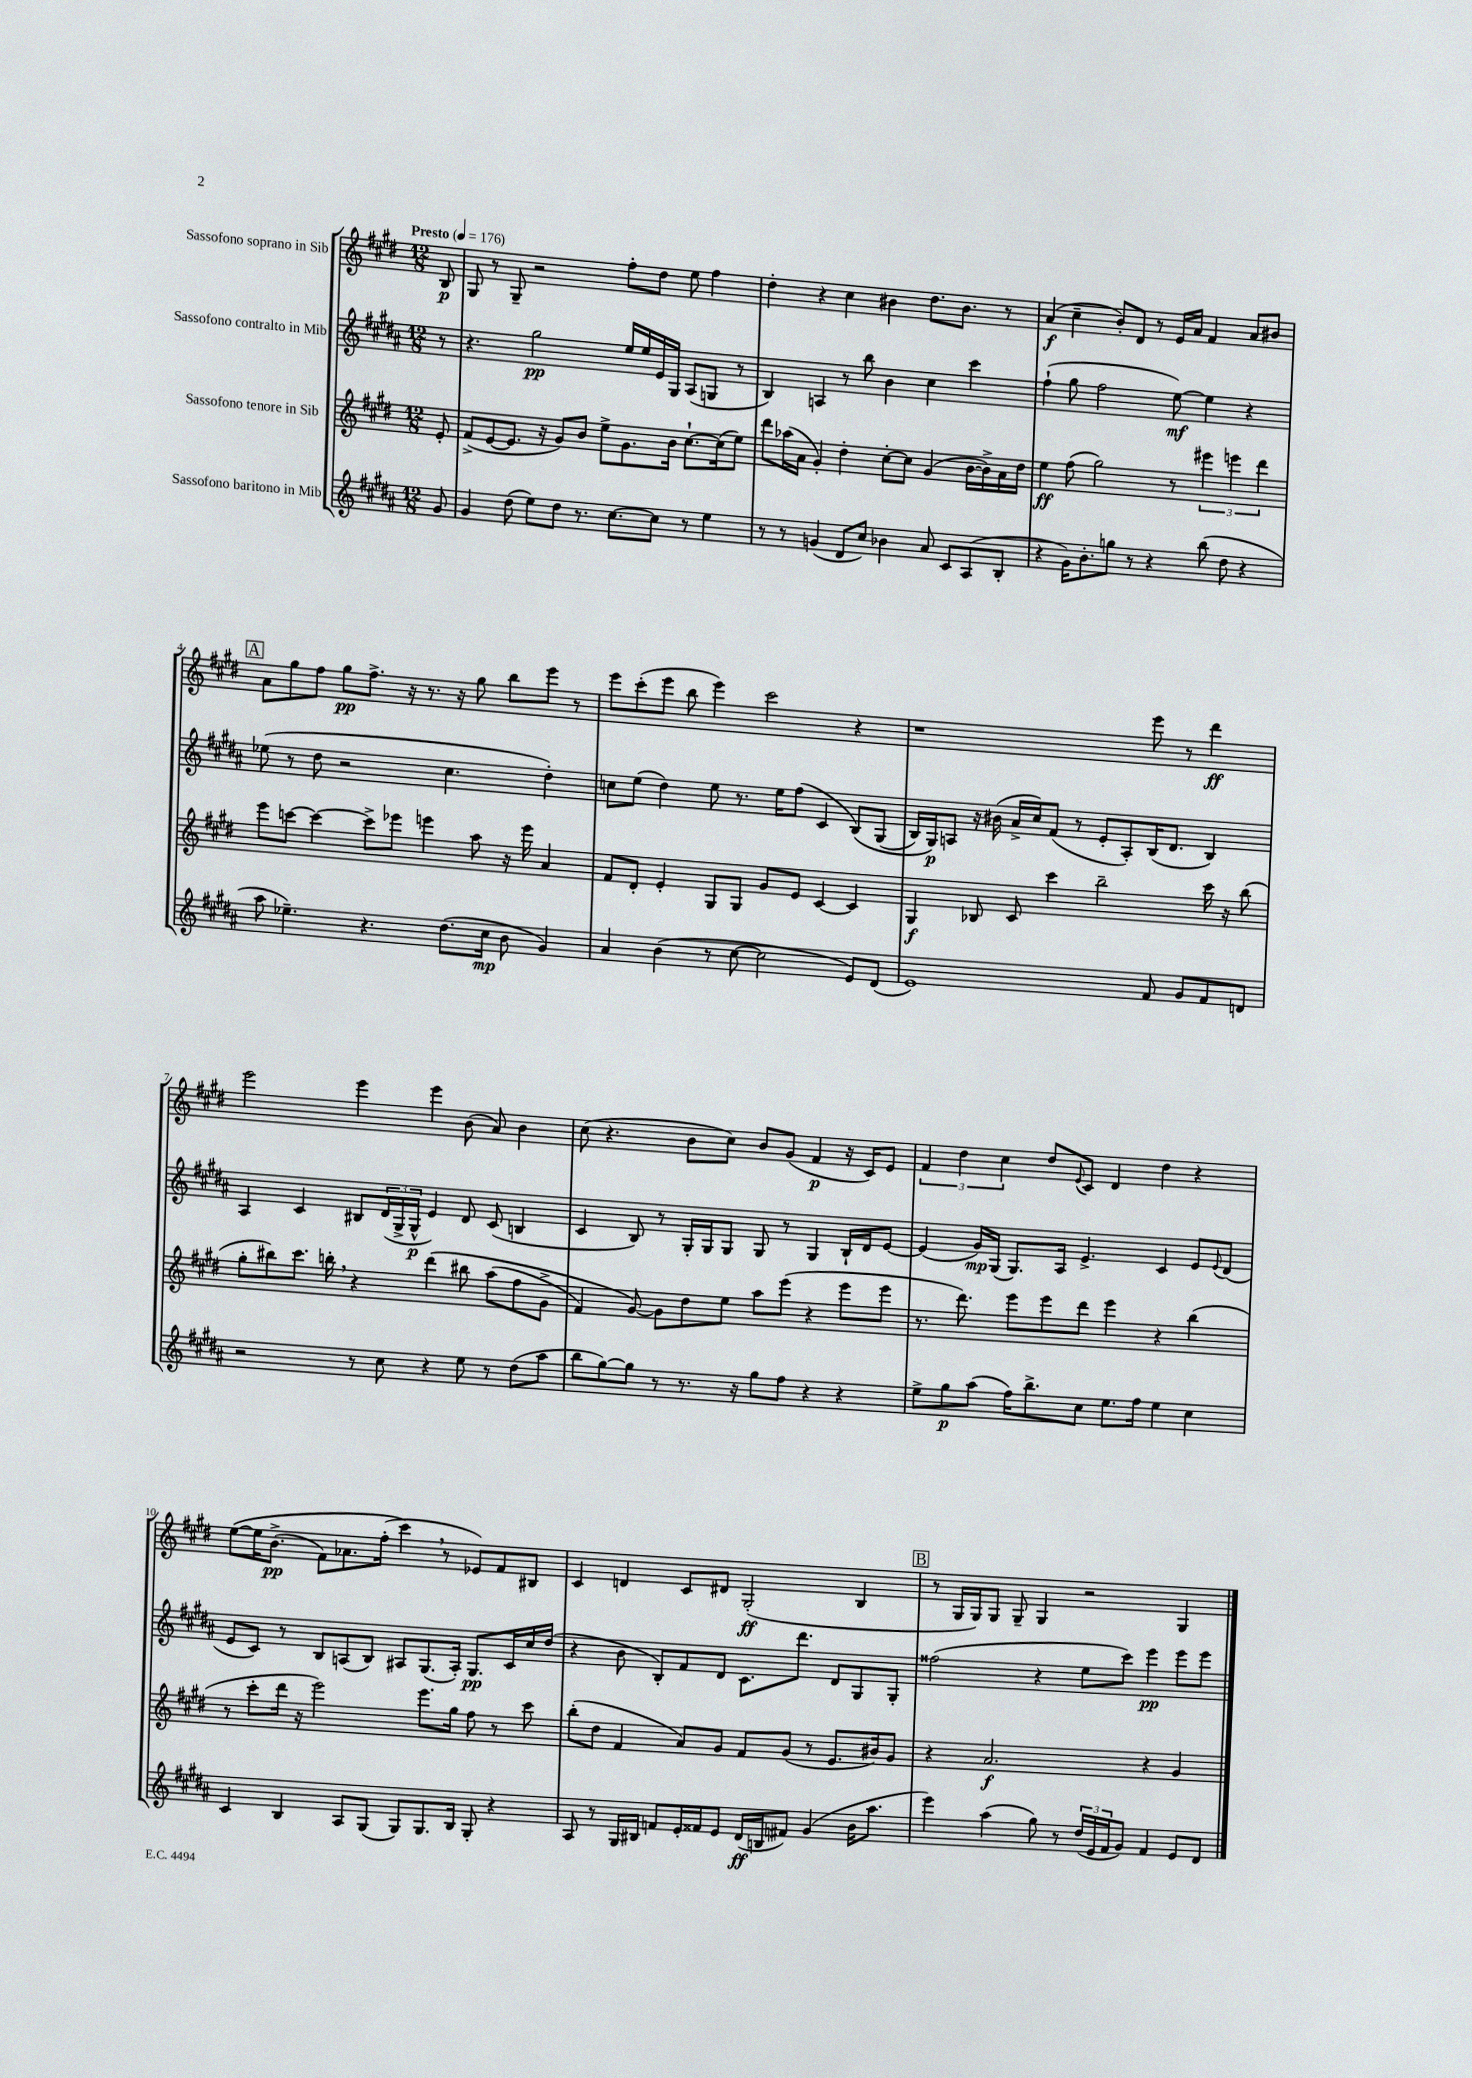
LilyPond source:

<<
\new StaffGroup <<
\new Staff = "s0" \with { instrumentName = "Sassofono soprano in Sib" } {
    \clef treble \key e \major \numericTimeSignature \time 12/8 \partial 8 \tempo "Presto" 4 = 176
    b8\p |
    gis8 r8 gis8-- r2 fis''8-. dis''8 e''8 fis''4 |
    dis''4-. r4 cis''4 bis'4 dis''8. bis'8. r8 |
    a'4\f( cis''4-- b'8-.) dis'8 r8 e'16 a'16 fis'4 a'8 bis'8 |
    \mark \markup { \box "A" } a'8 gis''8 fis''8 gis''8\pp fis''8.-> r16 r8. r16 gis''8 b''8 e'''8 r8 |
    e'''8 cis'''8-.( e'''8 b''8 e'''4) cis'''2 r4 |
    r1 e'''8 r8 dis'''4\ff |
    e'''2 e'''4 e'''4 b'8( a'8) b'4 |
    cis''8( r4. b'8 cis''8) b'8 gis'8( fis'4\p r16 cis'16) e'8 |
    \tuplet 3/2 { fis'4 dis''4 cis''4 } dis''8 \appoggiatura { e'8 } cis'8 dis'4 dis''4 r4 |
    e''8~\( e''16 b'8.->\pp( fis'8) aes'8. fis''16-.( cis'''4\) \breathe r8 ees'8) fis'8 bis8 |
    cis'4 d'4 cis'8 dis'8 gis2-.\ff( b4 |
    \mark \markup { \box "B" } r8 gis16 gis16) gis8 gis8-- gis4 r2 gis4 \bar "|." |
}
\new Staff = "s1" \with { instrumentName = "Sassofono contralto in Mib" } {
    \clef treble \key b \major \numericTimeSignature \time 12/8 \partial 8
    r8 |
    r4. gis''2\pp e''16 e''16 e'16 gis16 ais8( g8 r8 |
    b4) a4 r8 b''8 b'4 cis''4 cis'''4 |
    fis''4-!( gis''8 fis''2 e''8~\mf) e''4 r4 |
    \mark \markup { \box "A" } ees''8( r8 dis''8 r2 cis''4. dis''4-.) |
    c''8 e''8( dis''4) e''8 r8. e''16 fis''8( cis'4 b8)\( gis8( |
    b16) gis16\p\) a8 r16 bis'16( ais'16-> cis''16) fis'8( r8 e'8-. a8-.) b16( dis'8. b4) |
    ais4 cis'4 bis8 \tuplet 3/2 { dis'16( gis16-> gis16-^\p } e'4) dis'8 cis'8( b4 |
    cis'4 b8) r8 gis16-. gis16 gis8 gis8 r8 gis4 b16-! dis'16 e'8~ |
    e'4( gis'16\mp) gis16( gis8.) ais16 e'4.-> cis'4 e'8 \appoggiatura { e'8 } dis'8( |
    e'8 cis'8) r8 b8 a8( b8) ais8 gis8.( ais16-.) gis8.\pp cis'16 cis''16 dis''16( |
    r4 b'8 b8-.) fis'8 dis'8 cis'8. dis'''8. dis'8 gis8 gis8-. |
    \mark \markup { \box "B" } fisis''2( r4 e''8 cis'''8) e'''4\pp e'''8 e'''8 \bar "|." |
}
\new Staff = "s2" \with { instrumentName = "Sassofono tenore in Sib" } {
    \clef treble \key e \major \numericTimeSignature \time 12/8 \partial 8
    e'8-. |
    fis'8->( e'8~ e'8. r16 gis'8) b'8 e''8-> gis'8. b'16 cis''8.~-! cis''16( e''8) |
    dis'''8 aes''16( a'16 gis'4-.) dis''4-. cis''8~-. cis''8 gis'4( b'16~ b'16->) a'16 dis''16 |
    e''4\ff fis''8( gis''2) r8 \tuplet 3/2 { eis'''4 e'''4 dis'''4 } |
    \mark \markup { \box "A" } e'''8 c'''8~ c'''4~ c'''8-> ees'''8 e'''4 a''8 r16 e'''16 a'4 |
    fis'8 dis'8-. e'4-. gis8 gis8 gis'8 e'8 cis'4~ cis'4 |
    gis4\f bes8 cis'8 cis'''4 b''2-- cis'''16 r16 b''8( |
    gis''8-. bis''8) cis'''8. b''16-. \breathe r4 dis'''4\( bis''8 a''8( fis''8 gis'8-> |
    fis'4) gis'8~\) gis'8 dis''8 e''8 a''8 e'''8( r4 e'''8 e'''8 |
    r8. dis'''8.) e'''8 e'''8 dis'''8 e'''4 r4 b''4( |
    r8 cis'''8-. dis'''16 r16 e'''2) e'''8. gis''16 fis''8 r8 cis'''8 |
    b''8-.( dis''8 fis'4 a'8) gis'8 fis'8 gis'8( r8 e'8. bis'16) gis'8 |
    \mark \markup { \box "B" } r4 a'2.\f r4 gis'4 \bar "|." |
}
\new Staff = "s3" \with { instrumentName = "Sassofono baritono in Mib" } {
    \clef treble \key b \major \numericTimeSignature \time 12/8 \partial 8
    gis'8 |
    gis'4 dis''8( e''8) dis''8 r8. cis''8.~ cis''8 r8 e''4 |
    r8 r8 g'4( dis'8 cis''8) bes'4 ais'8 cis'8 ais8( b8-. |
    r4 gis'16) b'8.-. g''8 r8 r4 b''8( dis''8 r4 |
    \mark \markup { \box "A" } ais''8 ees''4.--) r4. dis''8.( cis''16\mp b'8 gis'4) |
    ais'4 b'4( r8 cis''8~ cis''2 e'8) dis'8( |
    e'1) fis'8 gis'8 fis'8 d'8 |
    r2 r8 cis''8 r4 e''8 r8 dis''8( ais''8 |
    b''8 gis''8~) gis''8 r8 r8. r16 gis''8 fis''8 r4 r4 |
    e''8-> gis''8\p ais''8( fis''16) b''8.-> cis''8 e''8. fis''16 e''4 cis''4 |
    cis'4 b4 ais8 gis8( gis8) gis8. b16 gis8-. r4 |
    ais8 r8 gis16 bis16 f'8 e'16-. fisis'16 e'8 dis'16\ff( b16 fis'8) gis'4( b'16 ais''8. |
    \mark \markup { \box "B" } e'''4) ais''4( gis''8) r8 \tuplet 3/2 { dis''16( e'16 fis'16 } gis'8) fis'4 e'8 dis'8 \bar "|." |
}
>>
>>
